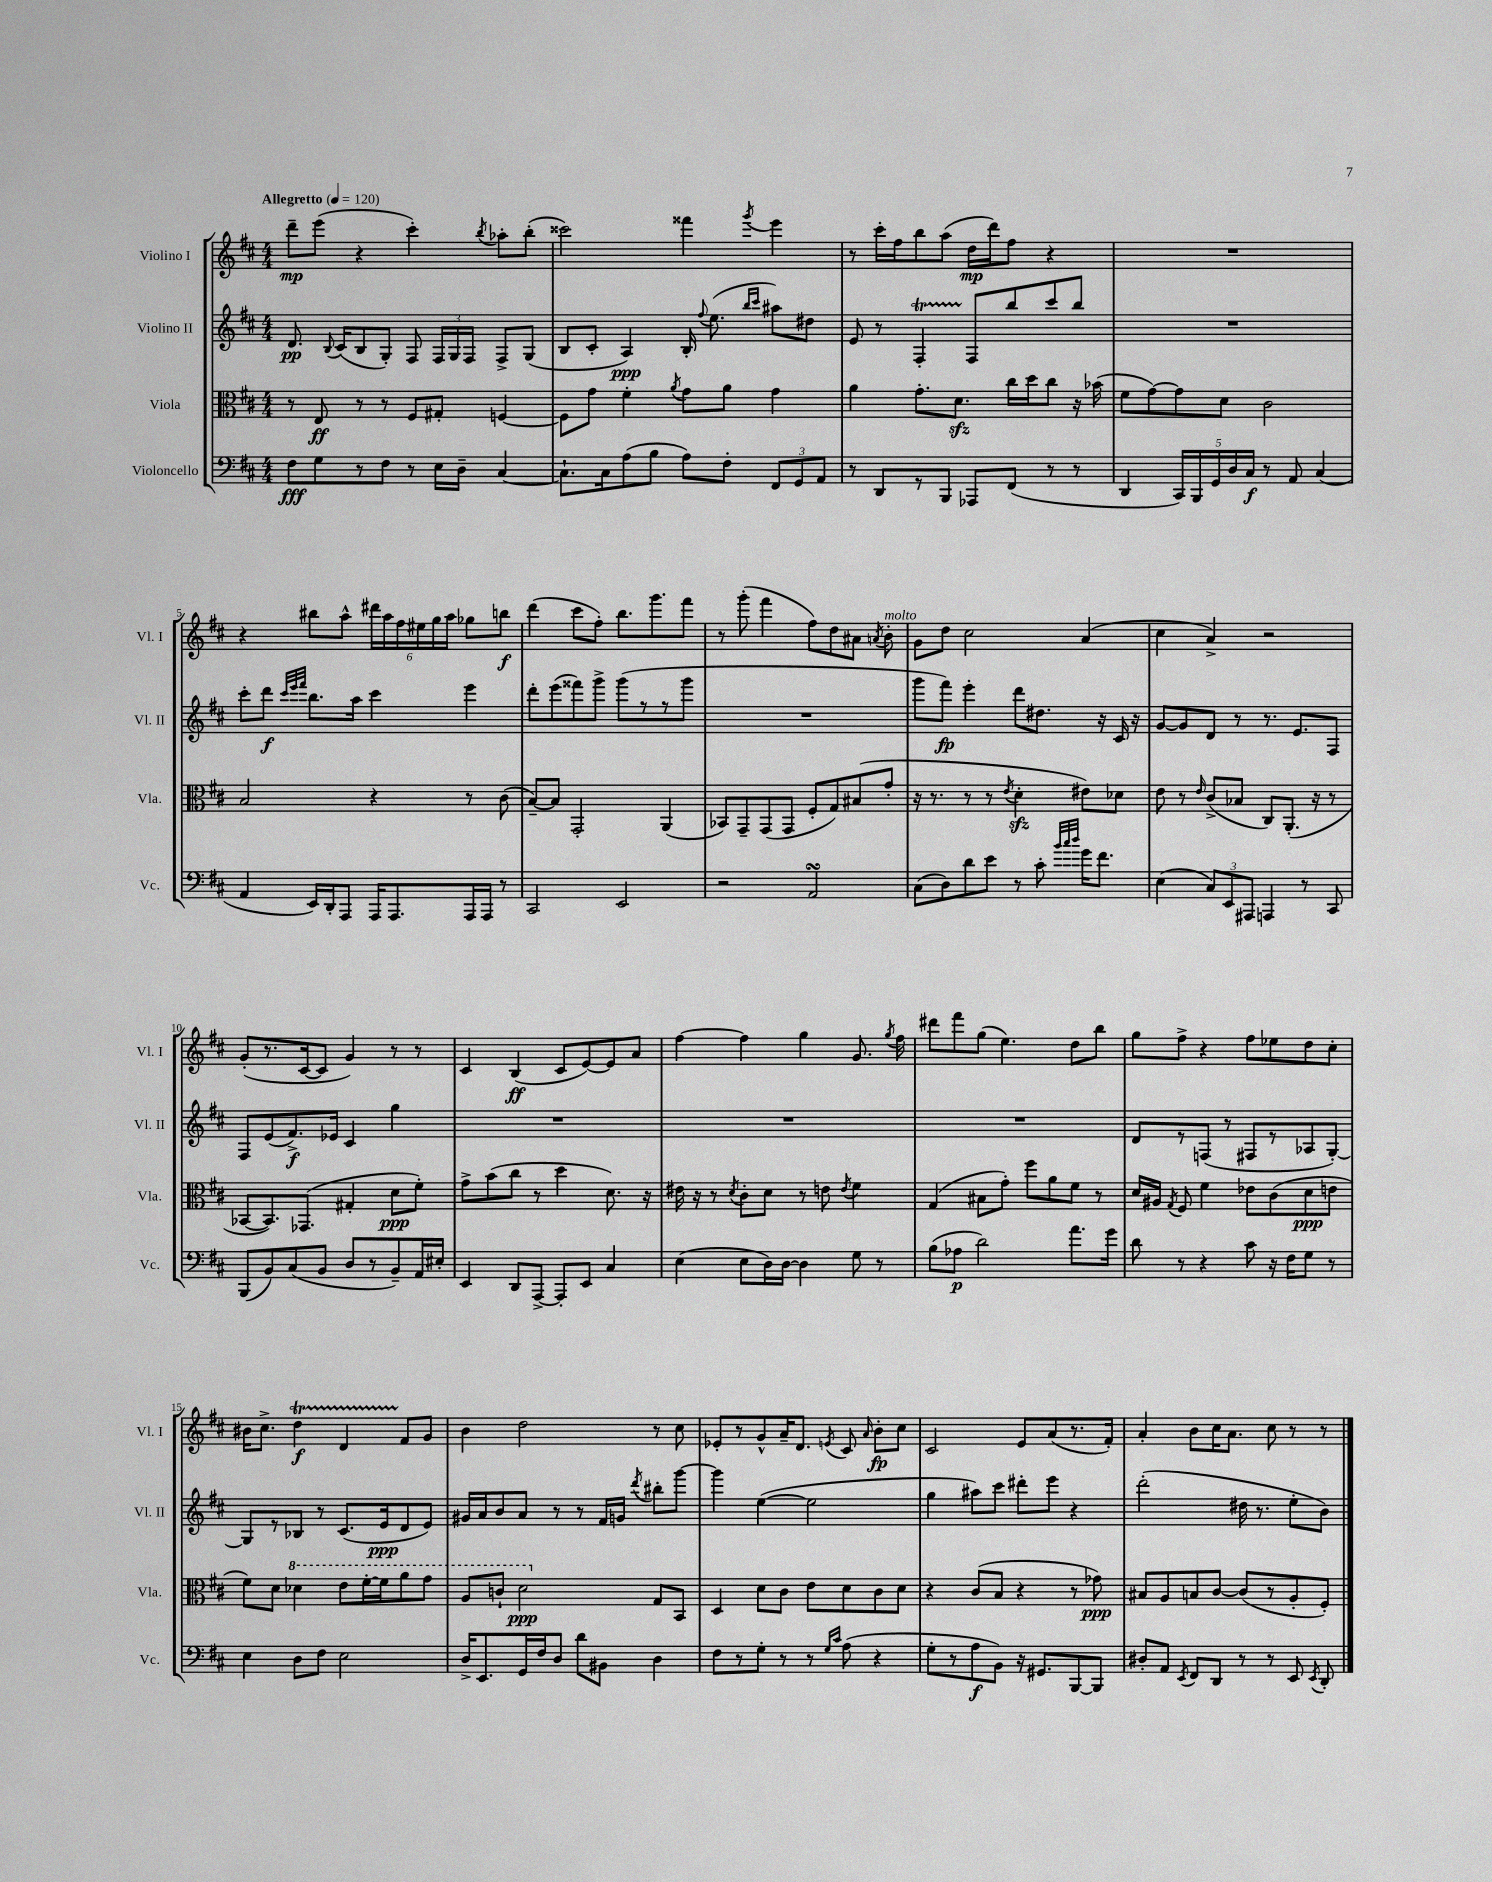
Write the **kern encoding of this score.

**kern	**kern	**kern	**kern
*staff4	*staff3	*staff2	*staff1
*clefF4	*clefC3	*clefG2	*clefG2
*k[f#c#]	*k[f#c#]	*k[f#c#]	*k[f#c#]
*M4/4	*M4/4	*M4/4	*M4/4
*MM120	*MM120	*MM120	*MM120
8F#	8r	8.d	8ddd~
8G	8E	.	(8eee
.	.	8qqB	.
.	.	(16c#	.
8r	8r	8B	4r
8F#	8r	8G')	.
8r	8F#	8F#	4ccc#')
16E	8G#'	24F#	.
.	.	24G	.
16D~	.	.	.
.	.	24F#	.
.	.	.	8qbb
[4C#	[4F	8F#^	8aa-'
.	.	(8G	(8bb'
=	=	=	=
8.C#`]	8F]	8B	2ccc##)
.	8g	8c#'	.
16C#	.	.	.
(8A	4f#'	4A)	.
8B	.	.	.
.	8qa	.	.
8A)	8g	16B'	4fff##
.	.	8qqff#	.
.	.	(8.ee	.
8F#'	8a	.	.
.	.	16qqbb	.
.	.	16qqccc#	8qggg
12FF#	4g	8aa#)	4eee
12GG	.	.	.
.	.	8dd#	.
12AA	.	.	.
=	=	=	=
8r	4a	8e	8r
8DD	.	8r	16ccc#'
.	.	.	16ff#
8r	8.g'	4F#'	8bb
8BBB	.	.	(8aa
.	8.d	.	.
8AAA-	.	8F#	16dd
.	.	.	16ddd)
(8FF#	16cc#	8bb	8ff#
.	16dd	.	.
8r	8cc#	8ccc#	4r
8r	16r	8bb	.
.	(16b-	.	.
=	=	=	=
4DD	8f#	1r	1r
.	[8g)	.	.
20CC#)	8g]	.	.
20BBB	.	.	.
20GG	.	.	.
.	8d	.	.
20D	.	.	.
20C#	.	.	.
8r	2c#	.	.
8AA	.	.	.
(4C#	.	.	.
=	=	=	=
4AA	2B	8ccc#'	4r
.	.	8ddd	.
.	.	32qqccc#	.
.	.	32qqeee	.
.	.	32qqfff#	.
16EE)	.	8.bb	8bb#
16DD'	.	.	.
8AAA	.	.	8aa^^
.	.	16aa	.
16AAA	4r	4ccc#	24ddd#
.	.	.	24aa
8.AAA	.	.	.
.	.	.	24ff#
.	.	.	24ee#
.	.	.	24gg
.	.	.	24aa
16AAA	8r	4eee	8gg-
16AAA	.	.	.
8r	(8c#	.	8bb
=	=	=	=
2CC#	[8B~)	8ddd'	(4ddd
.	8B]	(8eee	.
.	2GG'	8fff##)	8ccc#
.	.	8ggg^	8ff#')
2EE	.	(8ggg	8.bb
.	.	8r	.
.	.	.	8.ggg
.	(4AA	8r	.
.	.	8ggg	8fff#
=	=	=	=
2r	8BB-)	1r	8r
.	8GG~	.	(8ggg'
.	(8GG	.	4fff#
.	8GG	.	.
2AA	8F#'	.	8ff#)
.	8G)	.	8dd
.	(8B#	.	8a#
.	.	.	8qa
.	8g'	.	8b'
=	=	=	=
(8C#	16r	8ggg	8g
.	8.r	.	.
8D)	.	8fff#)	8dd
8d	8r	4eee'	2cc#
8e	8r	.	.
.	8qe	.	.
8r	4d'	8ddd	.
8c#'	.	8.dd#	.
32qqb	.	.	.
32qqcc#	.	.	.
32qqdd	.	.	.
16g	8e#)	.	(4a
8.f#	.	16r	.
.	8d-	16c#	.
.	.	16r	.
=	=	=	=
(4E	8e	[8g	4cc#
.	8r	8g]	.
.	16qqe	.	.
12C#)	(8c#^	8d	4a^)
12EE	.	.	.
.	8B-	8r	.
12AAA#	.	.	.
4AAA	8C#)	8.r	2r
.	(8.AA'	.	.
.	.	8.e	.
8r	.	.	.
.	16r	.	.
8CC#	8r	8F#	.
=	=	=	=
(8BBB	[8BB-	8F#	(8g'
8BB)	8.BB-])	(8e	8.r
(8C#	.	8.f#^)	.
.	(8.GG-	.	[16c#
8BB	.	.	8c#]
.	.	16e-	.
8D	4G#'	4c#	4g)
8r	.	.	.
8BB~)	8d	4gg	8r
16AA	8f#')	.	8r
16E#'	.	.	.
=	=	=	=
4EE	8g^	1r	4c#
.	(8b	.	.
8DD	8cc#	.	(4B
[8AAA^	8r	.	.
8AAA']	4dd	.	8c#
8EE	.	.	[8e)
4C#	8.d)	.	8e]
.	.	.	8a
.	16r	.	.
=	=	=	=
(4E	16e#	1r	[4ff#
.	16r	.	.
.	8r	.	.
.	8qd	.	.
8E	8c#'	.	4ff#]
16D)	8d	.	.
[16D	.	.	.
4D]	8r	.	4gg
.	8e	.	.
.	8qe	.	.
8G	4f#	.	8.g
8r	.	.	.
.	.	.	8qgg
.	.	.	16ff#
=	=	=	=
(8B	(4G	1r	8ddd#
8A-	.	.	8fff#
2d)	8B#	.	(8gg
.	8g')	.	4.ee)
.	8ff#	.	.
.	8a	.	.
8.a	8f#	.	8dd
.	8r	.	8bb
16g	.	.	.
=	=	=	=
8d	16d	8d	8gg
.	16A#	.	.
.	8qG	.	.
8r	8F#	8r	8ff#^
4r	4f#	(8F	4r
.	.	8r	.
8c#	8e-	8F#	8ff#
16r	(8c#	8r	8ee-
16F#	.	.	.
8G	8d	8A-	8dd
8r	8e	[8G')	8cc#'
=	=	=	=
4E	8f#)	8G]	16b#
.	.	.	8.cc#^
.	8d	8r	.
8D	4dd-	8B-	4dd
8F#	.	8r	.
2E	8ee	(8.c#	4d
.	[16ff#'	.	.
.	16ff#]	16e	.
.	8aa	8d	8f#
.	8gg	8e)	8g
=	=	=	=
16D^	8a	16g#	4b
8.EE	.	16a	.
.	8cc`	8b	.
16GG	2dd	8a	2dd
16F#	.	.	.
8D	.	8r	.
8d	.	8r	.
8BB#	.	16f#	.
.	.	16g	.
.	.	8qddd	.
4D	8G	8bb#'	8r
.	8BB	[8ggg	8cc#
=	=	=	=
8F#	4D	4ggg]	8e-'
8r	.	.	8r
8G'	8d	([4ee	8g^^
8r	8c#	.	16a~
.	.	.	8.d
8r	8e	2ee]	.
16qqG	.	.	.
16qqc#	.	.	8qe
(8A	8d	.	8c#
.	.	.	16qqa
4r	8c#	.	8b'
.	8d	.	8cc#
=	=	=	=
8G'	4r	4gg	2c#
8r	.	.	.
8A	(8c#	8aa#)	.
8BB)	8B	8ccc#	.
16r	4r	8ddd#'	8e
8.GG#	.	.	.
.	.	8eee	(8a
[8BBB	8r	4r	8.r
8BBB]	8g-)	.	.
.	.	.	16f#')
=	=	=	=
8D#'	8B#	(2ddd'	4a'
8AA	8A	.	.
8qEE	.	.	.
8FF#	8B	.	8b
8DD	[8c#	.	16cc#
.	.	.	8.a
8r	(8c#]	16dd#	.
.	.	8.r	.
8r	8r	.	8cc#
8EE	8A'	8ee'	8r
8qEE	.	.	.
8DD'	8F#')	8b)	8r
==	==	==	==
*-	*-	*-	*-
